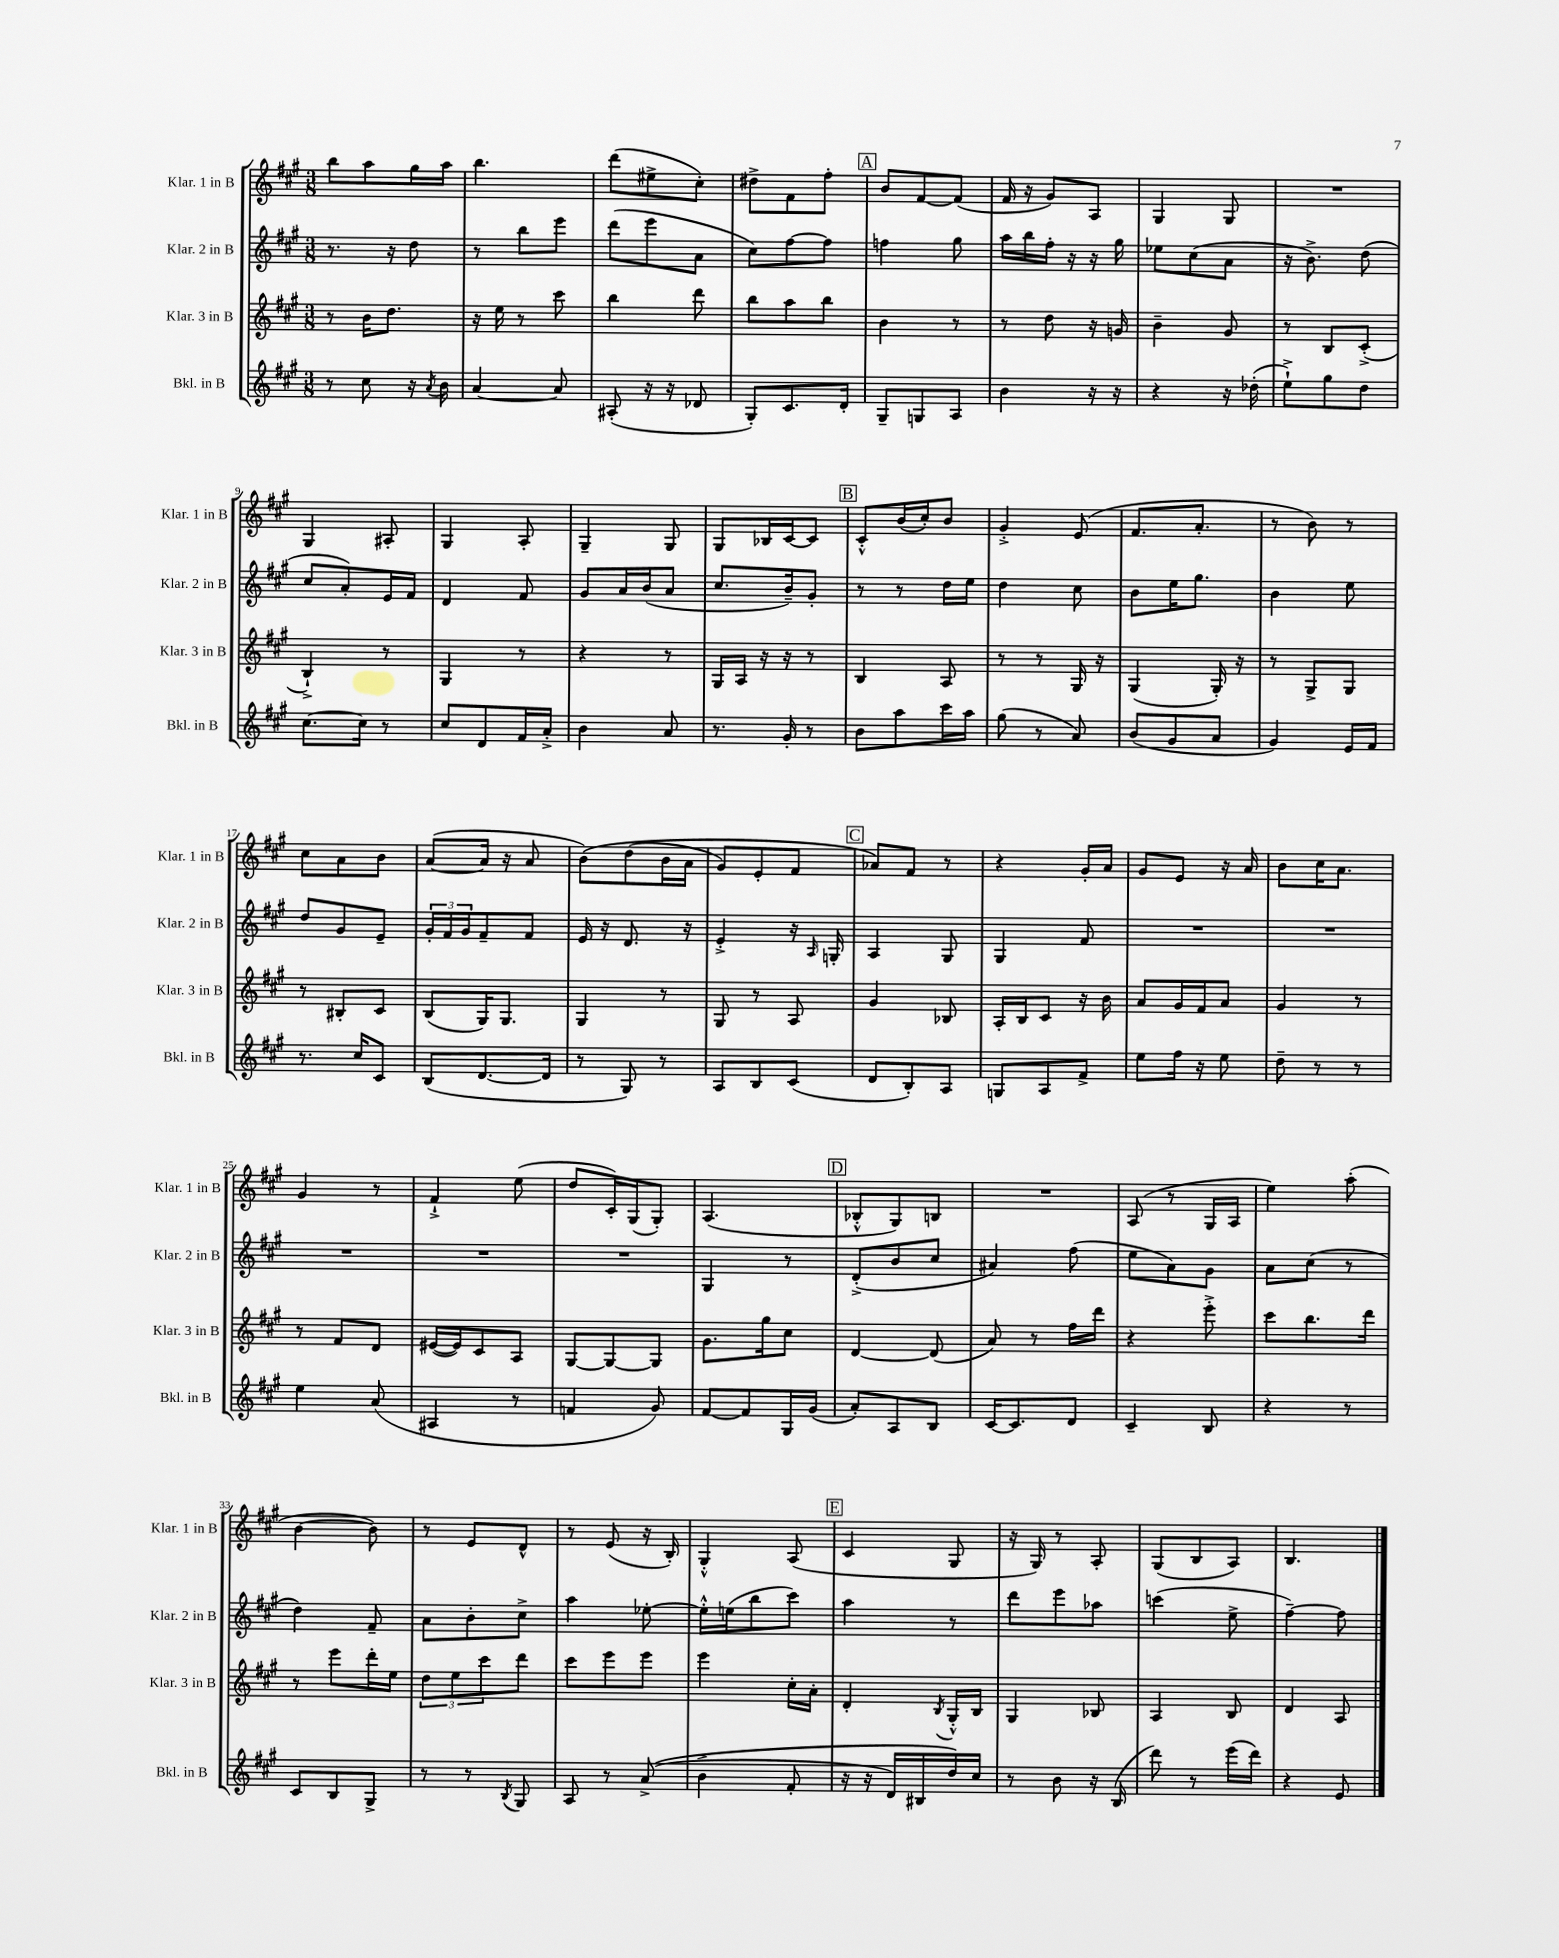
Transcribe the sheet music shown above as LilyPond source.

<<
\new StaffGroup <<
\new Staff = "s0" \with { instrumentName = "Klar. 1 in B" shortInstrumentName = "Klar. 1 in B" } {
    \clef treble \key a \major \numericTimeSignature \time 3/8
    b''8 a''8 gis''16 a''16 |
    b''4. |
    d'''8( eis''8-> cis''8-.) |
    dis''8-> fis'8 fis''8-. |
    \mark \markup { \box "A" } b'8 fis'8~ fis'8( |
    fis'16 r16 gis'8) a8 |
    gis4 gis8 |
    R4. |
    gis4 ais8-. |
    gis4 a8-. |
    gis4-- gis8 |
    gis8 bes16 cis'16~ cis'8 |
    \mark \markup { \box "B" } cis'8-.-^ b'16( cis''16-.) b'8 |
    gis'4-.-> e'8( |
    fis'8. a'8.-. |
    r8 b'8) r8 |
    cis''8 a'8 b'8 |
    a'8~( a'16 r16 a'8 |
    b'8)\( d''8( b'16 a'16 |
    gis'8) e'8-. fis'8 |
    \mark \markup { \box "C" } aes'8\) fis'8 r8 |
    r4 gis'16-. a'16 |
    gis'8 e'8 r16 a'16 |
    b'8 cis''16 a'8. |
    gis'4 r8 |
    fis'4-!-> e''8( |
    d''8 cis'16-.) gis16( gis8-.) |
    a4.( |
    \mark \markup { \box "D" } bes8-.-^ gis8) b8 |
    R4. |
    a8( r8 gis16 a16 |
    e''4) a''8-.( |
    b'4~ b'8) |
    r8 e'8 d'8-^ |
    r8 e'8( r16 b16-.) |
    gis4-.-^ a8( |
    \mark \markup { \box "E" } cis'4 gis8 |
    r16 gis16) r8 a8-. |
    gis8( b8 a8) |
    b4. \bar "|." |
}
\new Staff = "s1" \with { instrumentName = "Klar. 2 in B" shortInstrumentName = "Klar. 2 in B" } {
    \clef treble \key a \major \numericTimeSignature \time 3/8
    r8. r16 d''8 |
    r8 b''8 e'''8 |
    d'''8( e'''8 a'8 |
    cis''8) fis''8~ fis''8 |
    \mark \markup { \box "A" } f''4 gis''8 |
    a''16 b''16 fis''16-. r16 r16 gis''16 |
    ees''8 cis''8( a'8 |
    r16 b'8.->) d''8( |
    cis''8 a'8-.) e'16 fis'16 |
    d'4 fis'8 |
    gis'8 a'16 b'16( a'8 |
    cis''8. b'16--) gis'8-. |
    \mark \markup { \box "B" } r8 r8 d''16 e''16 |
    d''4 cis''8 |
    b'8 e''16 gis''8. |
    b'4 e''8 |
    d''8 gis'8 e'8-- |
    \tuplet 3/2 { gis'16-. fis'16 gis'16 } fis'8-- fis'8 |
    e'16 r16 d'8. r16 |
    e'4-.-> r16 \grace { a16 } g16-. |
    \mark \markup { \box "C" } a4 gis8 |
    gis4 fis'8 |
    R4. |
    R4. |
    R4. |
    R4. |
    R4. |
    gis4 r8 |
    \mark \markup { \box "D" } d'8-.->( b'8 cis''8 |
    ais'4) fis''8( |
    e''8 a'8) gis'8 |
    a'8 cis''8( r8 |
    d''4) fis'8-- |
    a'8 b'8-. cis''8-> |
    a''4 ees''8~-. |
    ees''16-.-^ e''16( b''8 cis'''8) |
    \mark \markup { \box "E" } a''4 r8 |
    d'''8 e'''8 aes''8 |
    c'''4( e''8-> |
    fis''4~--) fis''8 \bar "|." |
}
\new Staff = "s2" \with { instrumentName = "Klar. 3 in B" shortInstrumentName = "Klar. 3 in B" } {
    \clef treble \key a \major \numericTimeSignature \time 3/8
    r8 b'16 d''8. |
    r16 e''16 r8 cis'''8 |
    b''4 d'''8 |
    b''8 a''8 b''8 |
    \mark \markup { \box "A" } b'4 r8 |
    r8 d''8 r16 g'16 |
    b'4-- gis'8 |
    r8 b8 cis'8-.->( |
    b4-!->) r8 |
    gis4 r8 |
    r4 r8 |
    gis16 a16 r16 r16 r8 |
    \mark \markup { \box "B" } b4 a8 |
    r8 r8 gis16 r16 |
    gis4( gis16-.) r16 |
    r8 gis8-> gis8 |
    r8 bis8-. cis'8 |
    b8( gis16) gis8. |
    gis4 r8 |
    gis8 r8 a8 |
    \mark \markup { \box "C" } gis'4 bes8 |
    a16-. b16 cis'8 r16 b'16 |
    a'8 gis'16 fis'16 a'8 |
    gis'4 r8 |
    r8 fis'8 d'8 |
    eis'16~( eis'16) cis'8 a8 |
    gis8~ gis8~ gis8 |
    gis'8. gis''16 cis''8 |
    \mark \markup { \box "D" } d'4~ d'8( |
    a'8) r8 fis''16 d'''16 |
    r4 e'''8-.-> |
    cis'''8 b''8. d'''16 |
    r8 e'''8 d'''16-. e''16 |
    \tuplet 3/2 { d''8 e''8 cis'''8 } d'''8 |
    cis'''8 e'''8 e'''8 |
    e'''4 cis''16-. a'16-. |
    \mark \markup { \box "E" } d'4-. \acciaccatura { b8 } gis16-.-^ b16 |
    gis4 bes8 |
    a4 b8 |
    d'4 a8 \bar "|." |
}
\new Staff = "s3" \with { instrumentName = "Bkl. in B" shortInstrumentName = "Bkl. in B" } {
    \clef treble \key a \major \numericTimeSignature \time 3/8
    r8 cis''8 r16 \acciaccatura { a'8 } b'16 |
    a'4~ a'8 |
    ais8-.( r16 r16 des'8 |
    gis8-.) cis'8. d'16-. |
    \mark \markup { \box "A" } gis8-- g8 a8 |
    b'4 r16 r16 |
    r4 r16 des''16-.( |
    e''8-!->) gis''8 d''8 |
    cis''8.~ cis''16 r8 |
    cis''8 d'8 fis'16 a'16-.-> |
    b'4 a'8 |
    r8. gis'16-. r8 |
    \mark \markup { \box "B" } b'8 a''8 cis'''16 a''16 |
    gis''8( r8 a'8) |
    b'8( gis'8 a'8 |
    gis'4) e'16 fis'16 |
    r8. cis''16 cis'8 |
    b8( d'8.~ d'16 |
    r8 gis8) r8 |
    a8 b8 cis'8( |
    \mark \markup { \box "C" } d'8 b8-.) a8 |
    g8 a8 fis'8-> |
    e''8 fis''16 r16 e''8 |
    d''8-- r8 r8 |
    e''4 a'8( |
    ais4 r8 |
    f'4 gis'8) |
    fis'8~ fis'8 gis16 gis'16( |
    \mark \markup { \box "D" } a'8-.) a8 b8 |
    cis'16~ cis'8. d'8 |
    cis'4-- b8 |
    r4 r8 |
    cis'8 b8 gis8-> |
    r8 r8 \acciaccatura { b8 } gis8 |
    a8 r8 a'8->(\( |
    b'4-> fis'8-. |
    \mark \markup { \box "E" } r16 r16 d'16) bis16 d''16\) cis''16 |
    r8 b'8 r16 b16( |
    d'''8) r8 e'''16( d'''16) |
    r4 e'8 \bar "|." |
}
>>
>>
